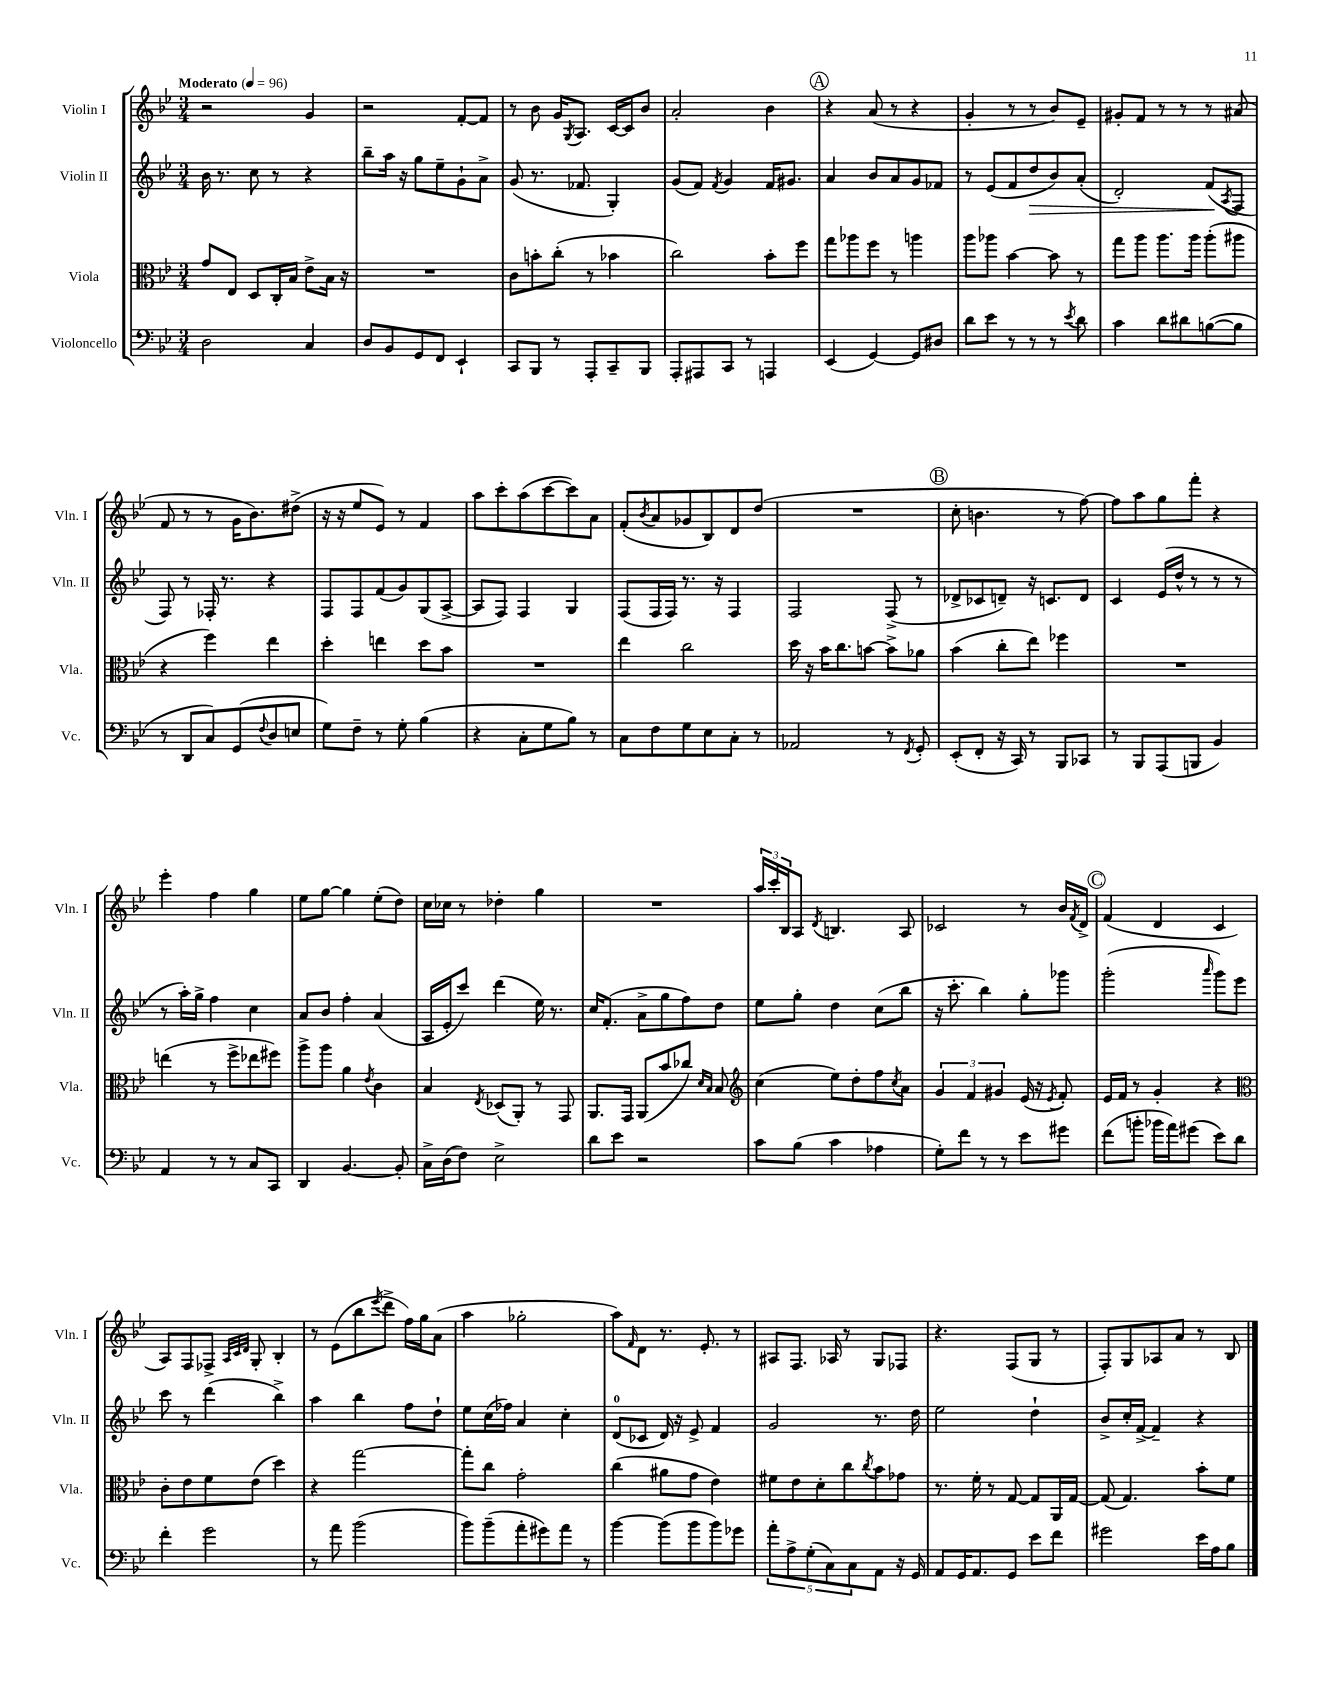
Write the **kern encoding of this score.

**kern	**kern	**kern	**kern
*staff4	*staff3	*staff2	*staff1
*clefF4	*clefC3	*clefG2	*clefG2
*k[b-e-]	*k[b-e-]	*k[b-e-]	*k[b-e-]
*M3/4	*M3/4	*M3/4	*M3/4
*MM96	*MM96	*MM96	*MM96
2D\	8g/L	16b-\	2r
.	.	8.r	.
.	8E-/J	.	.
.	8D/L	8cc\	.
.	16C'/L	8r	.
.	16B-/JJ	.	.
4C/	8e-^\L	4r	4g/
.	16B-\Jk	.	.
.	16r	.	.
=	=	=	=
8D/L	2.r	8bb-~\L	2r
8BB-/	.	16aa\Jk	.
.	.	16r	.
8GG/	.	8gg\L	.
8FF/J	.	8ee-~\	.
4EE-`/	.	8g`\	[8f'/L
.	.	8a^\J	8f/]J
=	=	=	=
8CC/L	8c\L	(8g/	8r
8BBB-/J	8b'\	8.r	8b-\
8r	(8cc'\J	.	16g/LK
.	.	.	8qG/
.	.	8.f-/	8.A/J
8AAA'/L	8r	.	.
8CC~/	4b-\	4G'/)	[16c/LL
.	.	.	16c/]J
8BBB-/J	.	.	8b-/J
=	=	=	=
8AAA'/L	2cc\)	(8g/L	2a'/
8AAA#/	.	8f/J)	.
.	.	8qf/	.
8CC/J	.	4g/	.
8r	.	.	.
4AAA/	8b-'\L	16f/LK	4b-\
.	.	8.g#/J	.
.	8ff\J	.	.
=	=	=	=
(4EE-/	8gg\L	4a/	4r
.	8aa-\	.	.
[4GG/)	8ff\J	8b-/L	(8a/
.	8r	8a/	8r
8GG/]L	4aa\	8g/	4r
8D#/J	.	8f-/J	.
=	=	=	=
8d\L	8aa\L	8r	4g'/
8e-\J	8aa-\J	(8e-/L	.
8r	[4b-\	8f/	8r
8r	.	8dd/	8r
8r	8b-\]	8b-/)	8b-/L)
8qe-/	.	.	.
8d\	8r	(8a'/J	8e-~/J
=	=	=	=
4c\	8gg\L	2d'/)	8g#'/L
.	8aa\J	.	8f/J
8d\L	8.aa\L	.	8r
8d#\	.	.	8r
.	16aa\Jk	.	.
([8B\	(8aa'\L	(8f/L	8r
.	.	8qA/	.
8B\]J	8aa#\J	8F/J	(8a#/
=	=	=	=
8r	4r	8F/)	8f/
8DD/L	.	8r	8r
8C/)	4ff\)	16F-'/	8r
.	.	8.r	.
(8GG/	.	.	16g\LK
.	.	.	8.b-\)
8qqF/	.	.	.
8D/	4ee-\	4r	.
8E/J	.	.	(8dd#^\J
=	=	=	=
8G\L)	4dd'\	8F/L	16r
.	.	.	16r
8F~\J	.	8F/	8ee-/L
8r	4ee\	(8f/	8e-/J)
8G'\	.	8g/)	8r
(4B-\	8dd\L	(8G/	4f/
.	8b-\J	[8A^/J	.
=	=	=	=
4r	2.r	8A/]L	8aa\L
.	.	8F/J)	8ccc'\
8C'\L	.	4F/	(8aa\
8G\	.	.	[8ccc\
8B-\J)	.	4G/	8ccc\])
8r	.	.	8a\J
=	=	=	=
8C\L	4ee-\	(8F/L	(8f'/L
.	.	.	8qb-/
8F\	.	16F/L	8a/
.	.	16F/JJ)	.
8G\	2cc\	8.r	8g-/
8E-\	.	.	8B-/)
.	.	16r	.
8C'\J	.	4F/	8d/
8r	.	.	(8dd/J
=	=	=	=
2AA-/	16dd\	2F/	2.r
.	16r	.	.
.	16b-\LK	.	.
.	8.cc\	.	.
.	[8b\J	.	.
8r	8b^\]L	(8F^/	.
8qFF/	.	.	.
8GG'/	8a-\J	8r	.
=	=	=	=
(8EE-'/L	(4b-\	8d-^/L	8cc'\
8FF'/J	.	8c-/	4.b\
16r	8cc'\L	8d~/J)	.
16CC/)	.	.	.
8r	8ee-\J)	16r	.
.	.	8.c/L	.
8BBB-/L	4ff-\	.	8r
8CC-/J	.	8d/J	[8ff\)
=	=	=	=
8r	2.r	4c/	8ff\]L
8BBB-/L	.	.	8aa\
(8AAA/	.	(16e-/LL	8gg\
.	.	16dd^^/JJ	.
8BBB/J	.	8r	8fff'\J
4BB-/)	.	8r	4r
.	.	8r	.
=	=	=	=
4AA/	(4ee\	8r	4eee-'\
.	.	16aa'\LL)	.
.	.	16gg^\JJ	.
8r	8r	4ff\	4ff\
8r	8ff^\L	.	.
8C/L	8ee-\	4cc\	4gg\
8CC/J	8ff#\J)	.	.
=	=	=	=
4DD/	8aa^\L	8a/L	8ee-\L
.	8aa\J	8b-/J	[8gg\J
[4.BB-/	4a\	4ff'\	4gg\]
.	8qe-/	.	.
.	4c\	(4a/	(8ee-'\L
8BB-'/]	.	.	8dd\J)
=	=	=	=
16C^\LL	4B-/	16A/LL	16cc\LL
(16D\J	.	16e-'/J	16cc-\JJ
8F\J)	.	8ccc/J)	8r
.	8qE-/	.	.
2E-^\	(8D-/L	(4ddd\	4dd-'\
.	8AA'/J)	.	.
.	8r	16ee-\)	4gg\
.	.	8.r	.
.	8GG/	.	.
=	=	=	=
8d\L	8.AA/L	16cc/LK	2.r
.	.	(8.f'/J	.
8e-\J	.	.	.
.	16GG/Jk	.	.
2r	(8AA/L	8a^\L	.
.	8b-/	8gg\	.
.	8cc-/J)	8ff\)	.
.	16qqd/LL	.	.
.	16qqB-/JJ	.	.
.	8B-/	8dd\J	.
=	=	=	=
*	*clefG2	*	*
8c\L	(4cc\	8ee-\L	24aa/LL
.	.	.	24ccc'/
.	.	.	24B-/J
(8B-\J	.	8gg'\J	8A/J
.	.	.	8qd/
4c\	8ee-\L)	4dd\	4.B/
.	8dd'\	.	.
4A-\	8ff\	(8cc\L	.
.	8qcc/	.	.
.	8a\J	8bb-\J	8A/
=	=	=	=
8G'\L)	6g/	16r	2c-/
.	.	8.ccc'\	.
8f\J	.	.	.
.	6f/	.	.
8r	.	4bb-\)	.
.	6g#/	.	.
8r	.	.	.
8e-\L	(16e-/	8gg'\L	8r
.	16r	.	.
.	8qe-/	.	.
8g#\J	8f'/)	8ggg-\J	16b-/LL
.	.	.	8qf/
.	.	.	16d^/JJ
=	=	=	=
(8f\L	16e-/LL	(2ggg'\	(4f/
.	16f/JJ	.	.
8b'\J	8r	.	.
16b-\LL	4g'/	.	4d/
16a\J)	.	.	.
(8g#\J	.	.	.
.	.	16qqaaa/	.
8e-\L)	4r	8ggg\L)	4c/
8d\J	.	8eee-\J	.
=	=	=	=
*	*clefC3	*	*
4f'\	8c'\L	8ccc\	8A/L)
.	8e-\	8r	8F/
2g\	8f\	(4ddd\	8F-^/J
.	.	.	32qqA/LLL
.	.	.	32qqc/
.	.	.	32qqd/JJJ
.	(8e-\J	.	8G'/
.	4dd\)	4bb-^\)	4B-'/
=	=	=	=
8r	4r	4aa\	8r
8a\	.	.	(8e-\L
(2b-\	[2gg\	4bb-\	8bb-\
.	.	.	8qeee-/
.	.	.	8ddd^\J
.	.	8ff\L	16ff\LL)
.	.	.	16gg\J
.	.	8dd`\J	(8a\J
=	=	=	=
8b-\L)	8gg'\]L	8ee-\L	4aa\
(8b-~\	8cc\J	(16cc\L	.
.	.	16ff-\JJ)	.
8a'\	2g'\	4a/	2gg-'\
8g#\)	.	.	.
8a\J	.	4cc'\	.
8r	.	.	.
=	=	=	=
[4b-\	(4cc\	(8d/L	8aa\L)
.	.	.	16qqf/
.	.	8c-/J	8d\J
(8b-\]L	8a#\L	16d/)	8.r
.	.	16r	.
8b-\	8g\J	8e-^/	.
.	.	.	8.e-'/
8b-\)	4e-\)	4f/	.
8g-\J	.	.	8r
=	=	=	=
10a'\L	8f#\L	2g/	8A#/L
10A^\	.	.	.
.	8e-\	.	8.F/J
(10G'\	.	.	.
.	8d'\	.	.
10C\)	.	.	.
.	.	.	16A-/
.	8cc\	.	8r
10C\	.	.	.
.	8qcc/	.	.
8AA\J	8b-\	8.r	8G/L
16r	8g-\J	.	8F-/J
16GG/	.	16dd\	.
=	=	=	=
8AA/L	8.r	2ee-\	4.r
16GG/K	.	.	.
8.AA/	16f'\	.	.
.	8r	.	.
8GG/J	[8G/	.	(8F/L
8e-\L	8G/]L	4dd`\	8G/J
8f\J	16AA/L	.	8r
.	[16G/JJ	.	.
=	=	=	=
2g#\	(8G/]	8b-^/L	8F'/L)
.	4.G/)	16cc'/L	8G/
.	.	[16f^/JJ	.
.	.	4f~/]	8A-/
.	.	.	8a/J
16e-\LL	8b-'\L	4r	8r
16A\J	.	.	.
8B-\J	8f\J	.	8B-/
==	==	==	==
*-	*-	*-	*-
